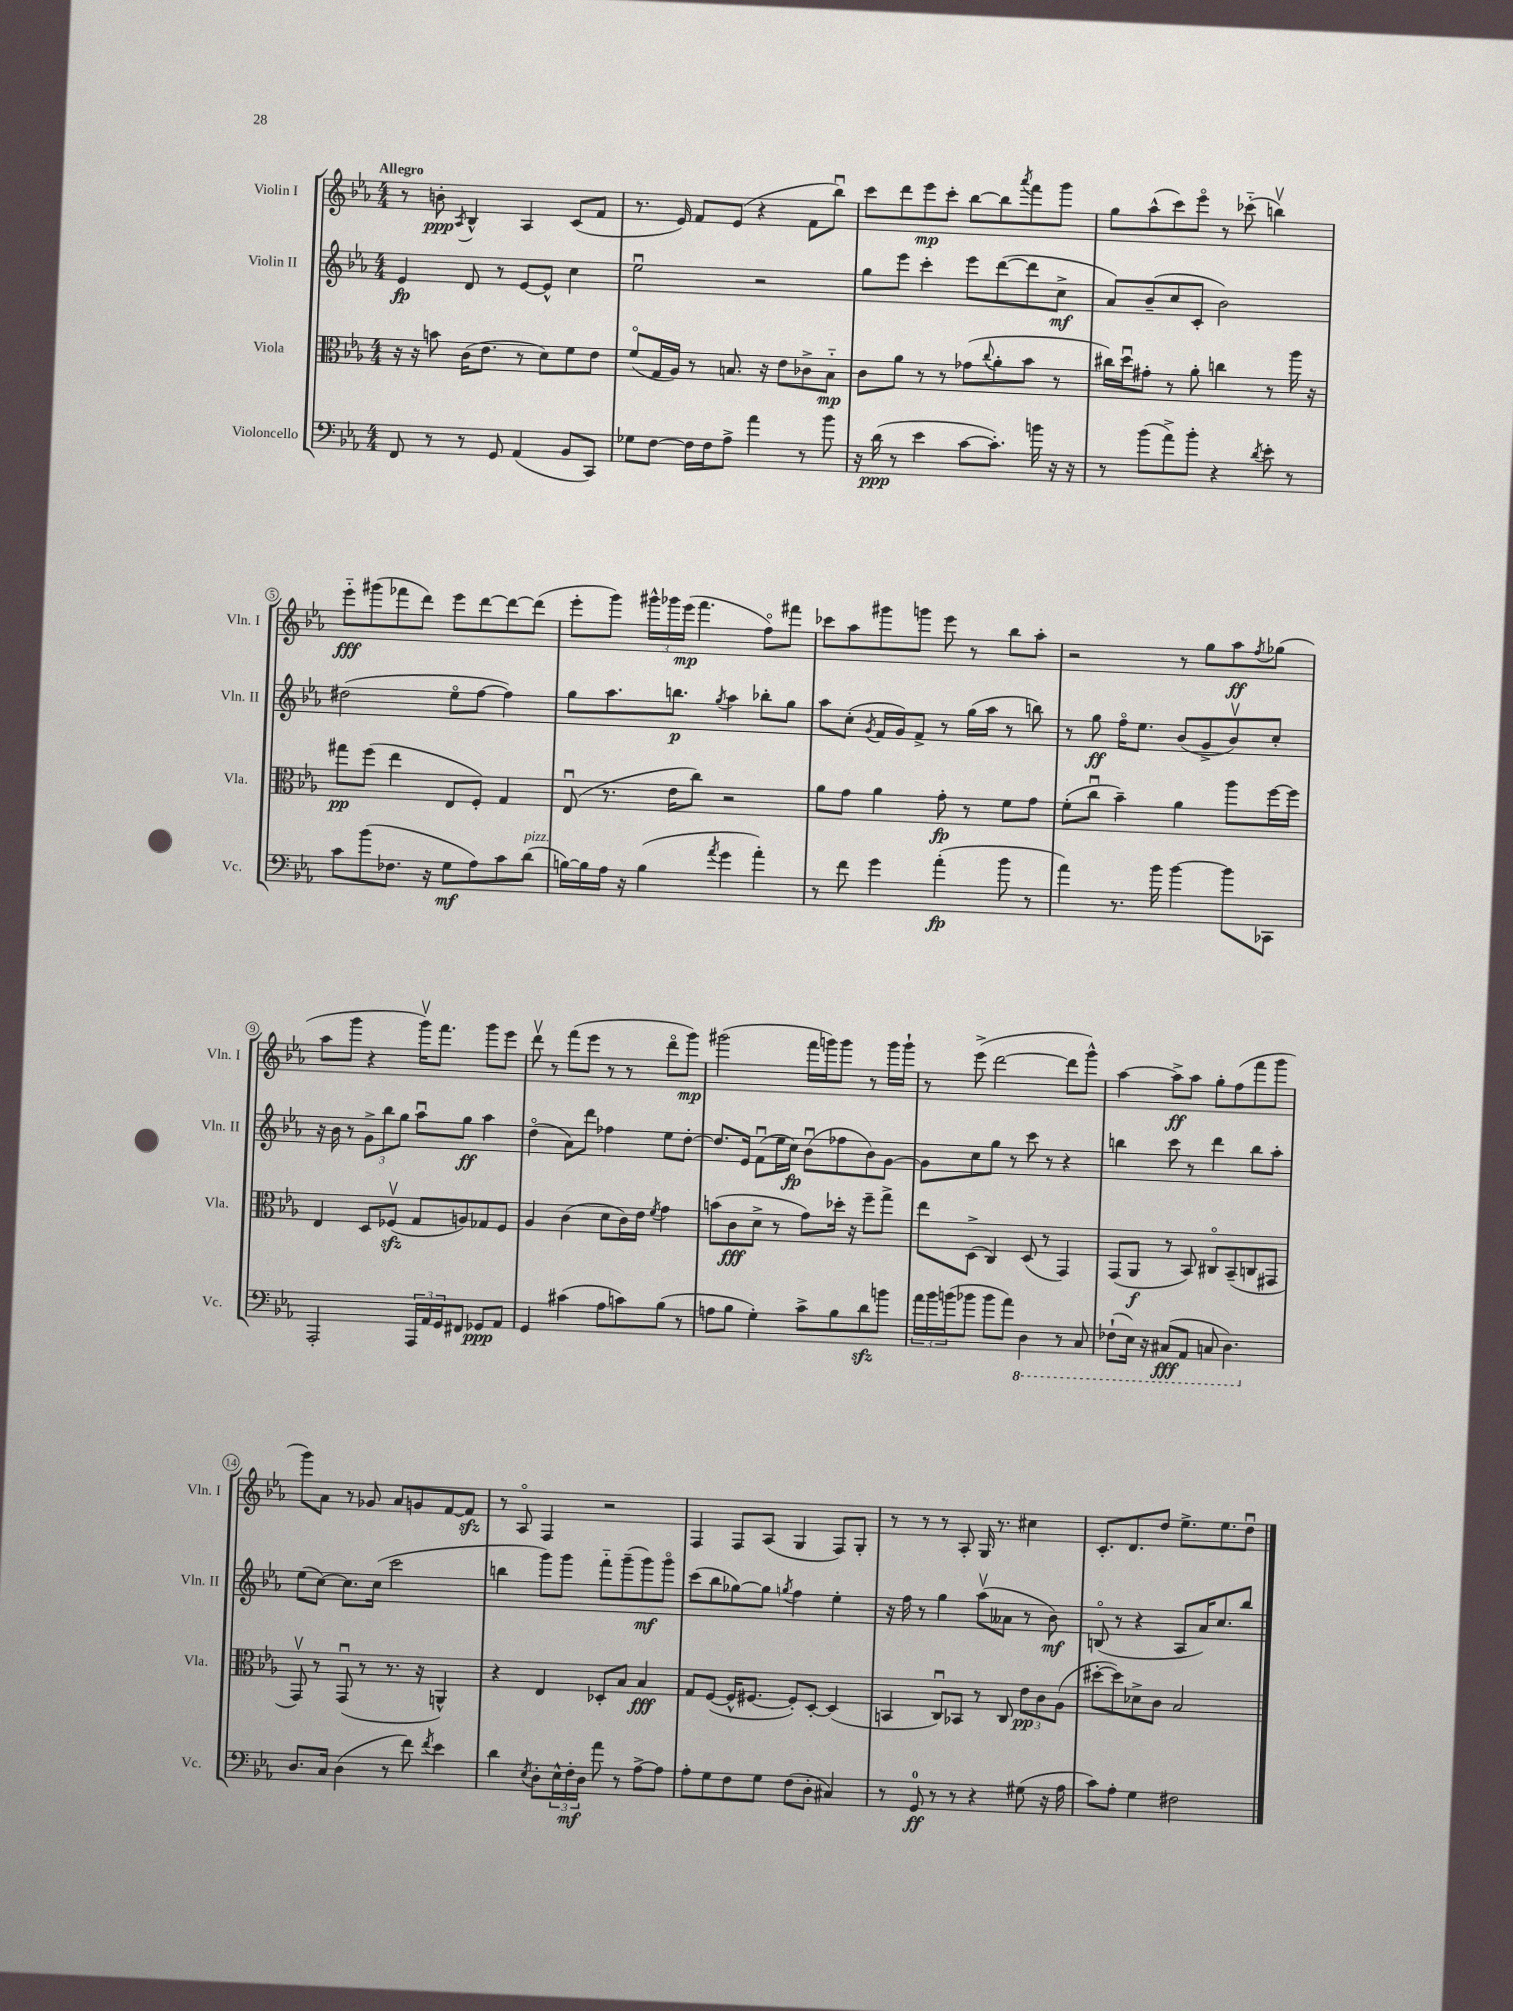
<<
\new StaffGroup <<
\new Staff = "s0" \with { instrumentName = "Violin I" shortInstrumentName = "Vln. I" } {
    \clef treble \key ees \major \numericTimeSignature \time 4/4 \tempo "Allegro"
    r8 b'8-.\ppp \acciaccatura { aes8 } bes4-^ aes4 c'8( f'8 |
    r8. ees'16) f'8 ees'8( r4 f'8 bes''8\downbow) |
    c'''8 d'''8 ees'''8\mp c'''8-. bes''8~ bes''8 \acciaccatura { aes'''8 } f'''8 g'''8 |
    g''8 aes''8-^( c'''8) ees'''8\flageolet r8 ces'''8-_( b''4\upbow) |
    ees'''8-_\fff gis'''8( fes'''8 d'''8) ees'''8 d'''8~ d'''8~ d'''8( |
    ees'''8-. g'''8) \tuplet 3/2 { gis'''16-^ ges'''16 ees'''16\mp( } f'''4. f''8\flageolet) fis'''8 |
    ces'''8 aes''8 gis'''8 g'''8 ees'''8 r8 bes''8 aes''8-. |
    r2 r8 g''8 aes''8\ff \acciaccatura { f''8 } ges''8( |
    aes''8 g'''8 r4 g'''16\upbow) f'''8. g'''8 ees'''8 |
    d'''8\upbow r8 f'''8( ees'''8 r8 r8 d'''8\flageolet g'''8\mp) |
    gis'''2( f'''16 g'''16) g'''8 r8 g'''16 g'''16-! |
    r8 ees'''8->( d'''2~ d'''8 g'''8-^) |
    aes''4~ aes''8->\ff aes''8 g''8-. f''8( f'''8 g'''8 |
    g'''8) aes'8 r8 ges'8 aes'8 g'8 f'8~ f'8\sfz |
    r8 aes8\flageolet f4 r2 |
    f4 f8 aes8( g4 f8) g8-. |
    r8 r8 r8 aes8-. g16 r8. cis''4 |
    c'8.-. d'8. d''8 ees''8.-> ees''8. d''8\downbow \bar "|." |
}
\new Staff = "s1" \with { instrumentName = "Violin II" shortInstrumentName = "Vln. II" } {
    \clef treble \key ees \major \numericTimeSignature \time 4/4
    ees'4\fp d'8 r8 ees'8~ ees'8-^ c''4 |
    ees''2\downbow r2 |
    g''8 ees'''8 c'''4-. ees'''8 d'''8~( d'''8 c''8->\mf |
    aes'8) bes'8--( c''8 c'8-. bes'2) |
    dis''2( ees''8\flageolet f''8~ f''4) |
    g''8 aes''8. b''8.\p \acciaccatura { g''8 } aes''4 bes''8-. g''8 |
    aes''8 c''8-.( \acciaccatura { g'8 } f'16 g'16) f'8-> r8 g''16( aes''16 r8 b''8) |
    r8 g''8\ff f''16\flageolet ees''8. bes'8( g'8-> bes'8\upbow) c''8-. |
    r16 bes'16 r8 \tuplet 3/2 { g'8-> bes''8 g''8 } aes''8\downbow g''8\ff aes''4 |
    d''4\flageolet( aes'8) d'''8 fes''4 ees''8 d''8~-. |
    d''8. ees'16 f'8\downbow( ees''16 c''16\fp) bes'8\downbow( fes''8 bes'8) g'8~ |
    g'8 c''8 g''8 r8 c'''8 r8 r4 |
    b''4 c'''8 r8 d'''4 b''8 aes''8-. |
    ees''8( c''8~) c''8. c''16( c'''2 |
    b''4 g'''8) g'''8 f'''8-_ g'''8--( g'''8\mf) g'''8\flageolet |
    c'''8( bes''8 ges''8~) ges''8 \acciaccatura { g''8 } f''4 ees''4-. |
    r16 f''16 r8 g''4 aes''8\upbow( aeses'8 r8 bes'8\mf) |
    b8\flageolet( r8 r4 aes8 aes'16) c''8. bes''8 \bar "|." |
}
\new Staff = "s2" \with { instrumentName = "Viola" shortInstrumentName = "Vla." } {
    \clef alto \key ees \major \numericTimeSignature \time 4/4
    r16 r16 b'8 c'16( ees'8. r8 d'8) f'8 ees'8 |
    f'8\flageolet( g16 aes16) r8 b8. r16 ees'8 ces'8-> b8-_\mp |
    c'8 aes'8 r8 r8 ges'8( \appoggiatura { c''8 } aes'8-. bes'8 r8 |
    cis''16) d''16\downbow gis'8-. r8 aes'8-. c''4 r8 aes''16 r16 |
    gis''8\pp f''8( ees''4 ees8 f8-.) g4 |
    ees8\downbow( r8. ees'16 c''8) r2 |
    aes'8 g'8 aes'4 g'8-.\fp r8 f'8 g'8 |
    f'8-.( c''8\downbow bes'4--) aes'4 aes''8 f''16~ f''16 |
    ees4 d8 fes8\upbow\sfz( g8 a8) ges8 fes8 |
    aes4 c'4( d'8 c'16) ees'16 \acciaccatura { f'8 } g'4 |
    b'8( c'8\fff d'8-> r8 g'8) des''16-. r16 f''8-- g''8-> |
    ees''8 d8->( c4) d8( r8 g,4) |
    g,8( aes,8\f r8 bes,8) cis8\flageolet bes,8--( c8 gis,8 |
    g,8\upbow) r8 g,8\downbow( r8 r8. r16 a,4-^) |
    r4 ees4 des8-. bes8 bes4\fff |
    g8 f8~( f16-^ fis8.~ fis8-.) d8~-. d4( |
    b,4 c8\downbow) bes,8 r8 c8 \tuplet 3/2 { ees'8\pp c'8 aes8( } |
    dis''8~-. dis''8) des'8-> c'8 bes2 \bar "|." |
}
\new Staff = "s3" \with { instrumentName = "Violoncello" shortInstrumentName = "Vc." } {
    \clef bass \key ees \major \numericTimeSignature \time 4/4
    f,8 r8 r8 g,8 aes,4( bes,8 c,8) |
    ges8 f8~ f16 f16 aes8-> aes'4 r8 bes'8 |
    r16 d'16\ppp( r8 ees'4 c'8~ c'8.-.) b'16 r16 r16 |
    r8 bes'8( aes'8->) bes'8-. r4 \acciaccatura { d'8 } ees'8-. r8 |
    c'8 bes'8( fes8. r16 g8\mf aes8) c'8 d'8^\markup { \italic "pizz." }( |
    b16~) b16 aes16 r16 b4( \acciaccatura { aes'8 } g'4 aes'4-.) |
    r8 f'8 g'4 aes'4-.\fp( bes'8 r8 |
    aes'4) r8. bes'16 bes'4~ bes'8 ces,8 |
    aes,,2-. \tuplet 3/2 { aes,,16 aes,16 g,16 } fis,8 ges,8\ppp aes,8 |
    g,4 cis'4( aes8 c'8) bes8( r8 |
    a8 bes8 g4-.) c'8-> bes8 d'8\sfz b'8 |
    \tuplet 3/2 { aes'16 bes'16 b'16( } bes'8 bes'8 aes'8) \ottava #-1 d,4 r8 c,8 |
    fes,8-!( ees,16) r16 cis,8\fff( aes,,8 c,8 d,4.) \ottava #0 |
    d8. c16 d4( r8 f'8) \acciaccatura { f'8 } ees'4 |
    d'4 \acciaccatura { ees8 } d8-. \tuplet 3/2 { ees16-^ f16-.\mf d16 } aes'8 r8 aes8~-> aes8 |
    aes8-. g8 f8 g8 f8( d8-. cis4) |
    r8 g,8-0\ff r8 r8 r4 gis8( r16 aes16 |
    c'8) aes8-. g4 fis2 \bar "|." |
}
>>
>>
\layout { \context { \Score \override BarNumber.stencil = #(make-stencil-circler 0.1 0.3 ly:text-interface::print) } }
